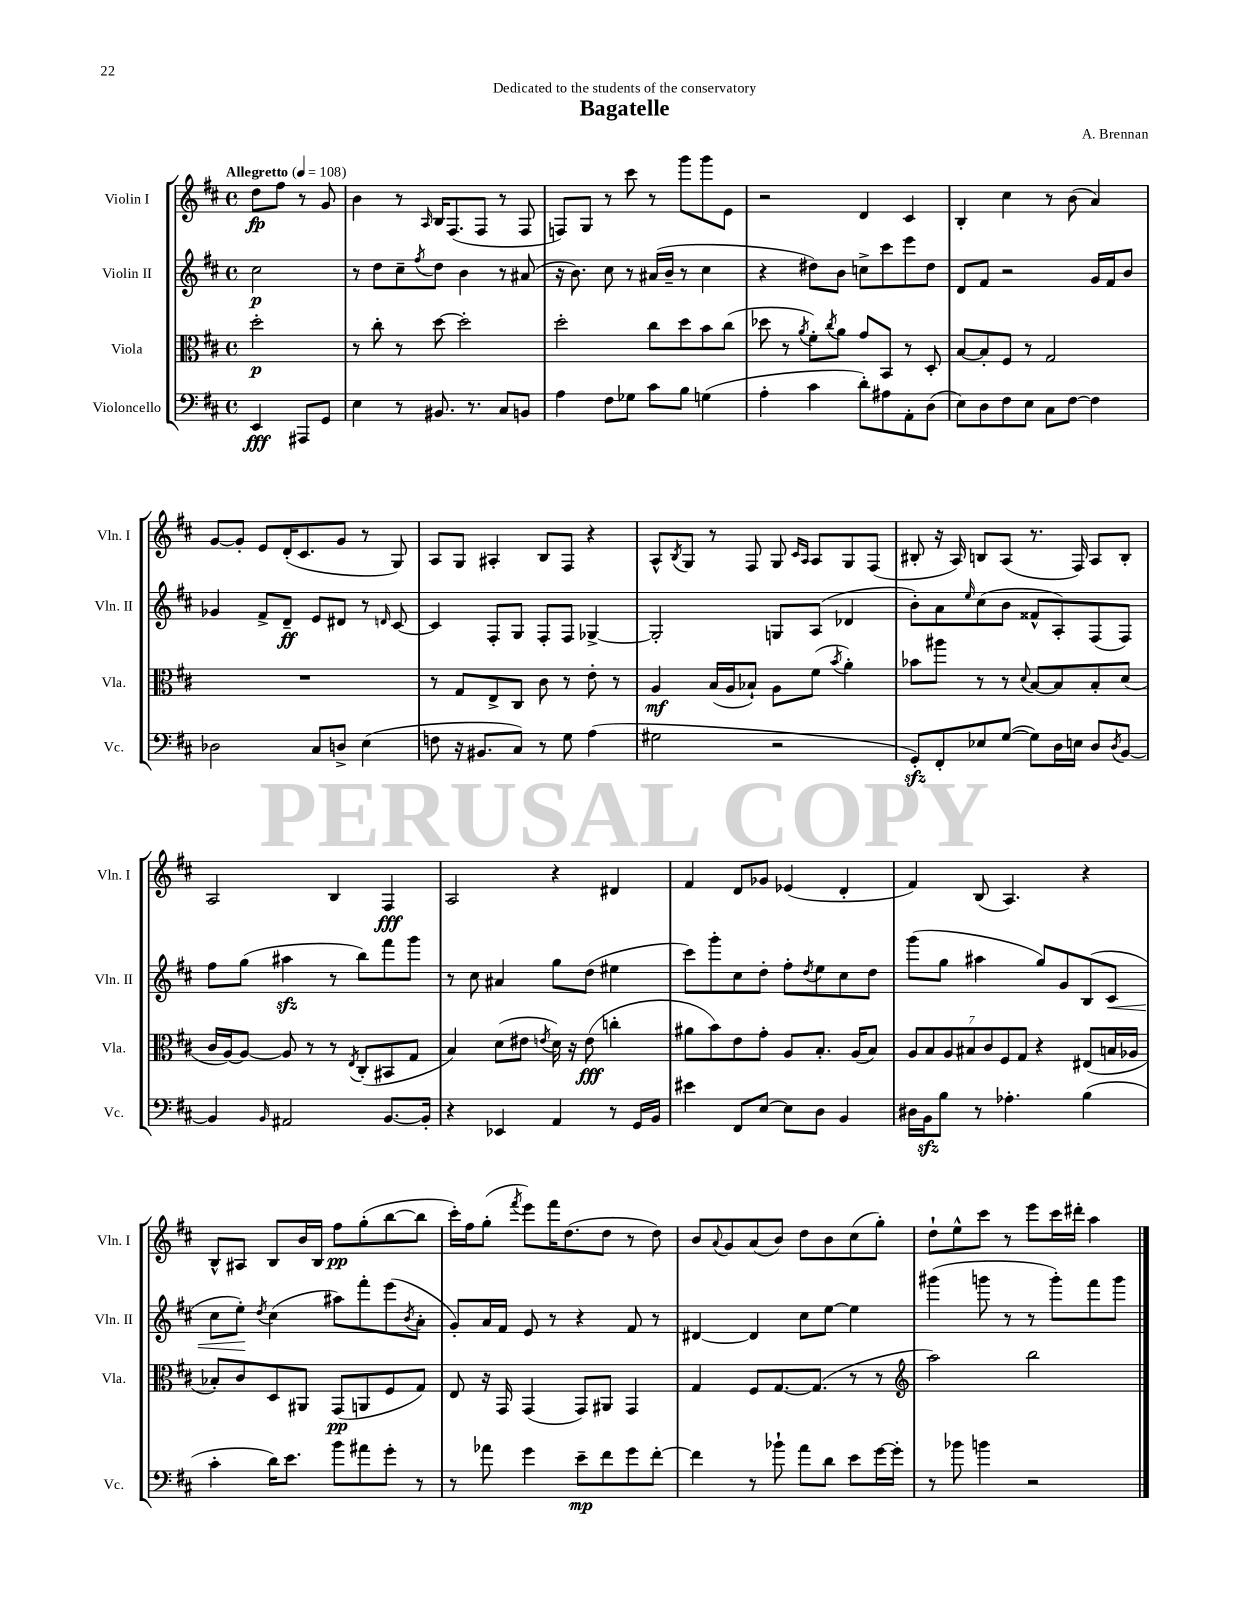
\header { title = "Bagatelle" composer = "A. Brennan" dedication = "Dedicated to the students of the conservatory" }
<<
\new StaffGroup <<
\new Staff = "s0" \with { instrumentName = "Violin I" shortInstrumentName = "Vln. I" } {
    \clef treble \key d \major \defaultTimeSignature \time 4/4 \partial 2 \tempo "Allegretto" 4 = 108
    d''8\fp fis''8 r8 g'8 |
    b'4 r8 \grace { a16 } b16 fis8.( fis8 r8 fis8 |
    f8) g8 r8 cis'''8 r8 g'''8 g'''8 e'8 |
    r2 d'4 cis'4 |
    b4-. cis''4 r8 b'8( a'4) |
    g'8~ g'8-. e'8 d'16-.( cis'8. g'8 r8 g8) |
    a8 g8 ais4-. b8 fis8 r4 |
    a8-^ \acciaccatura { b8 } g8 r8 fis8 g8 \grace { cis'16 a16 } a8 g8 fis8( |
    bis8-. r16 a16) b8 a8( r8. fis16) a8 b8-. |
    a2 b4 fis4\fff |
    a2 r4 dis'4 |
    fis'4 d'8 ges'8 ees'4( d'4-. |
    fis'4) b8( a4.) r4 |
    b8-^ ais8 b8 b'16 b16 fis''8\pp g''8-.( b''8~ b''8 |
    cis'''16-.) fis''16 g''8-.( \acciaccatura { fis'''8 } e'''8) fis'''16 d''8.( d''8 r8 d''8) |
    b'8 \appoggiatura { a'8 } g'8 a'8( b'8) d''8 b'8 cis''8( g''8-.) |
    d''8-! e''8-^ cis'''8 r8 e'''8 cis'''16 dis'''16-. a''4 \bar "|." |
}
\new Staff = "s1" \with { instrumentName = "Violin II" shortInstrumentName = "Vln. II" } {
    \clef treble \key d \major \defaultTimeSignature \time 4/4 \partial 2
    cis''2\p |
    r8 d''8 cis''8-- \acciaccatura { fis''8 } d''8 b'4 r8 ais'8( |
    r16 b'8.) cis''8 r8 ais'16( b'16-- r8 cis''4 |
    r4 dis''8) b'8 c''8-> cis'''8 e'''8 dis''8 |
    d'8 fis'8 r2 g'16 fis'16 b'8 |
    ges'4 fis'8-> d'8--\ff e'8 dis'8 r8 \grace { d'16 } cis'8~ |
    cis'4 fis8-. g8 fis8-. fis8 ges4~-> |
    ges2-. g8 a8( des'4 |
    b'8-.) a'8 \grace { e''16 } cis''8( b'8 fisis'8-^ a8-.) fis8( fis8) |
    fis''8 g''8( ais''4\sfz r8 b''8) fis'''8 g'''8 |
    r8 cis''8 ais'4 g''8 d''8( eis''4 |
    cis'''8) g'''8-. cis''8 d''8-. fis''8-. \acciaccatura { d''8 } e''8 cis''8 d''8 |
    g'''8( g''8 ais''4 g''8) g'8 b8( cis'8\< |
    cis''8 e''8-.\!) \acciaccatura { d''8 } cis''4( ais''8) fis'''8-. e'''8( \acciaccatura { b'8 } a'8-. |
    g'8-.) a'16 fis'16 e'8 r8 r4 fis'8 r8 |
    dis'4~ dis'4 cis''8 e''8~ e''4 |
    gis'''4( g'''8 r8 r8 g'''8-.) fis'''8 g'''8 \bar "|." |
}
\new Staff = "s2" \with { instrumentName = "Viola" shortInstrumentName = "Vla." } {
    \clef alto \key d \major \defaultTimeSignature \time 4/4 \partial 2
    d''2-.\p |
    r8 cis''8-. r8 d''8~ d''2-. |
    d''2-. cis''8 d''8 b'8 cis''8( |
    des''8 r8 \acciaccatura { a'8 } fis'8-.) \acciaccatura { cis''8 } a'8 g'8 b,8 r8 d8-. |
    b8~ b8-. fis8 r8 g2 |
    R1 |
    r8 g8 e8-> cis8 cis'8 r8 e'8-. r8 |
    a4\mf b16( a16 bes8-!) a8 fis'8( \acciaccatura { b'8 } a'4-.) |
    bes'8 ais''8 r8 r8 \appoggiatura { d'8 } b8~ b8 b8-. d'8( |
    cis'16 a16~) a8~ a8 r8 r8 \acciaccatura { e8 } cis8-.( bis,8 g8 |
    b4) d'8( eis'8 \acciaccatura { e'8 } d'16) r16 e'8\fff( c''4-. |
    ais'8 b'8) e'8 g'8-. a8 b8.-. a16( b8) |
    \tuplet 7/4 { a8 b8 a8 bis8 cis'8 fis8 g8 } r4 eis8( b16 aes16 |
    bes8-.) cis'8 d8 ais,8 g,8\pp( a,8 fis8 g8) |
    e8 r16 g,16 g,4( g,8) ais,8 g,4 |
    g4 fis8 g8.~ g8.( r8 r8 |
    \clef treble a''2) b''2 \bar "|." |
}
\new Staff = "s3" \with { instrumentName = "Violoncello" shortInstrumentName = "Vc." } {
    \clef bass \key d \major \defaultTimeSignature \time 4/4 \partial 2
    e,4\fff ais,,8 g,8 |
    e4 r8 bis,8. r8. cis8 b,8 |
    a4 fis8 ges8 cis'8 b8 g4( |
    a4-. cis'4 d'8-.) ais8 a,8-. d8( |
    e8) d8 fis8 e8 cis8 fis8~ fis4 |
    des2 cis8 d8-> e4( |
    f8 r16 bis,8. cis8) r8 g8 a4( |
    gis2 r2 |
    g,8-.\sfz) fis,8-. ees8 g8~( g8) d16 e16 d8 \acciaccatura { d8 } b,8~ |
    b,4 \grace { b,16 } ais,2 b,8.~ b,16-. |
    r4 ees,4 a,4 r8 g,16 b,16 |
    eis'4 fis,8 e8~ e8 d8 b,4 |
    dis16 b,16\sfz b8 r8 aes4.-. b4( |
    cis'4-. d'16) e'8. b'8 ais'8 g'8-. r8 |
    r8 aes'8 g'4 e'8--\mp fis'8 g'8 fis'8~-. |
    fis'4 r8 bes'8-! a'8 d'8 e'8 g'16~ g'16-. |
    r8 bes'8 b'4 r2 \bar "|." |
}
>>
>>
\layout { \context { \Score \remove "Bar_number_engraver" } }
